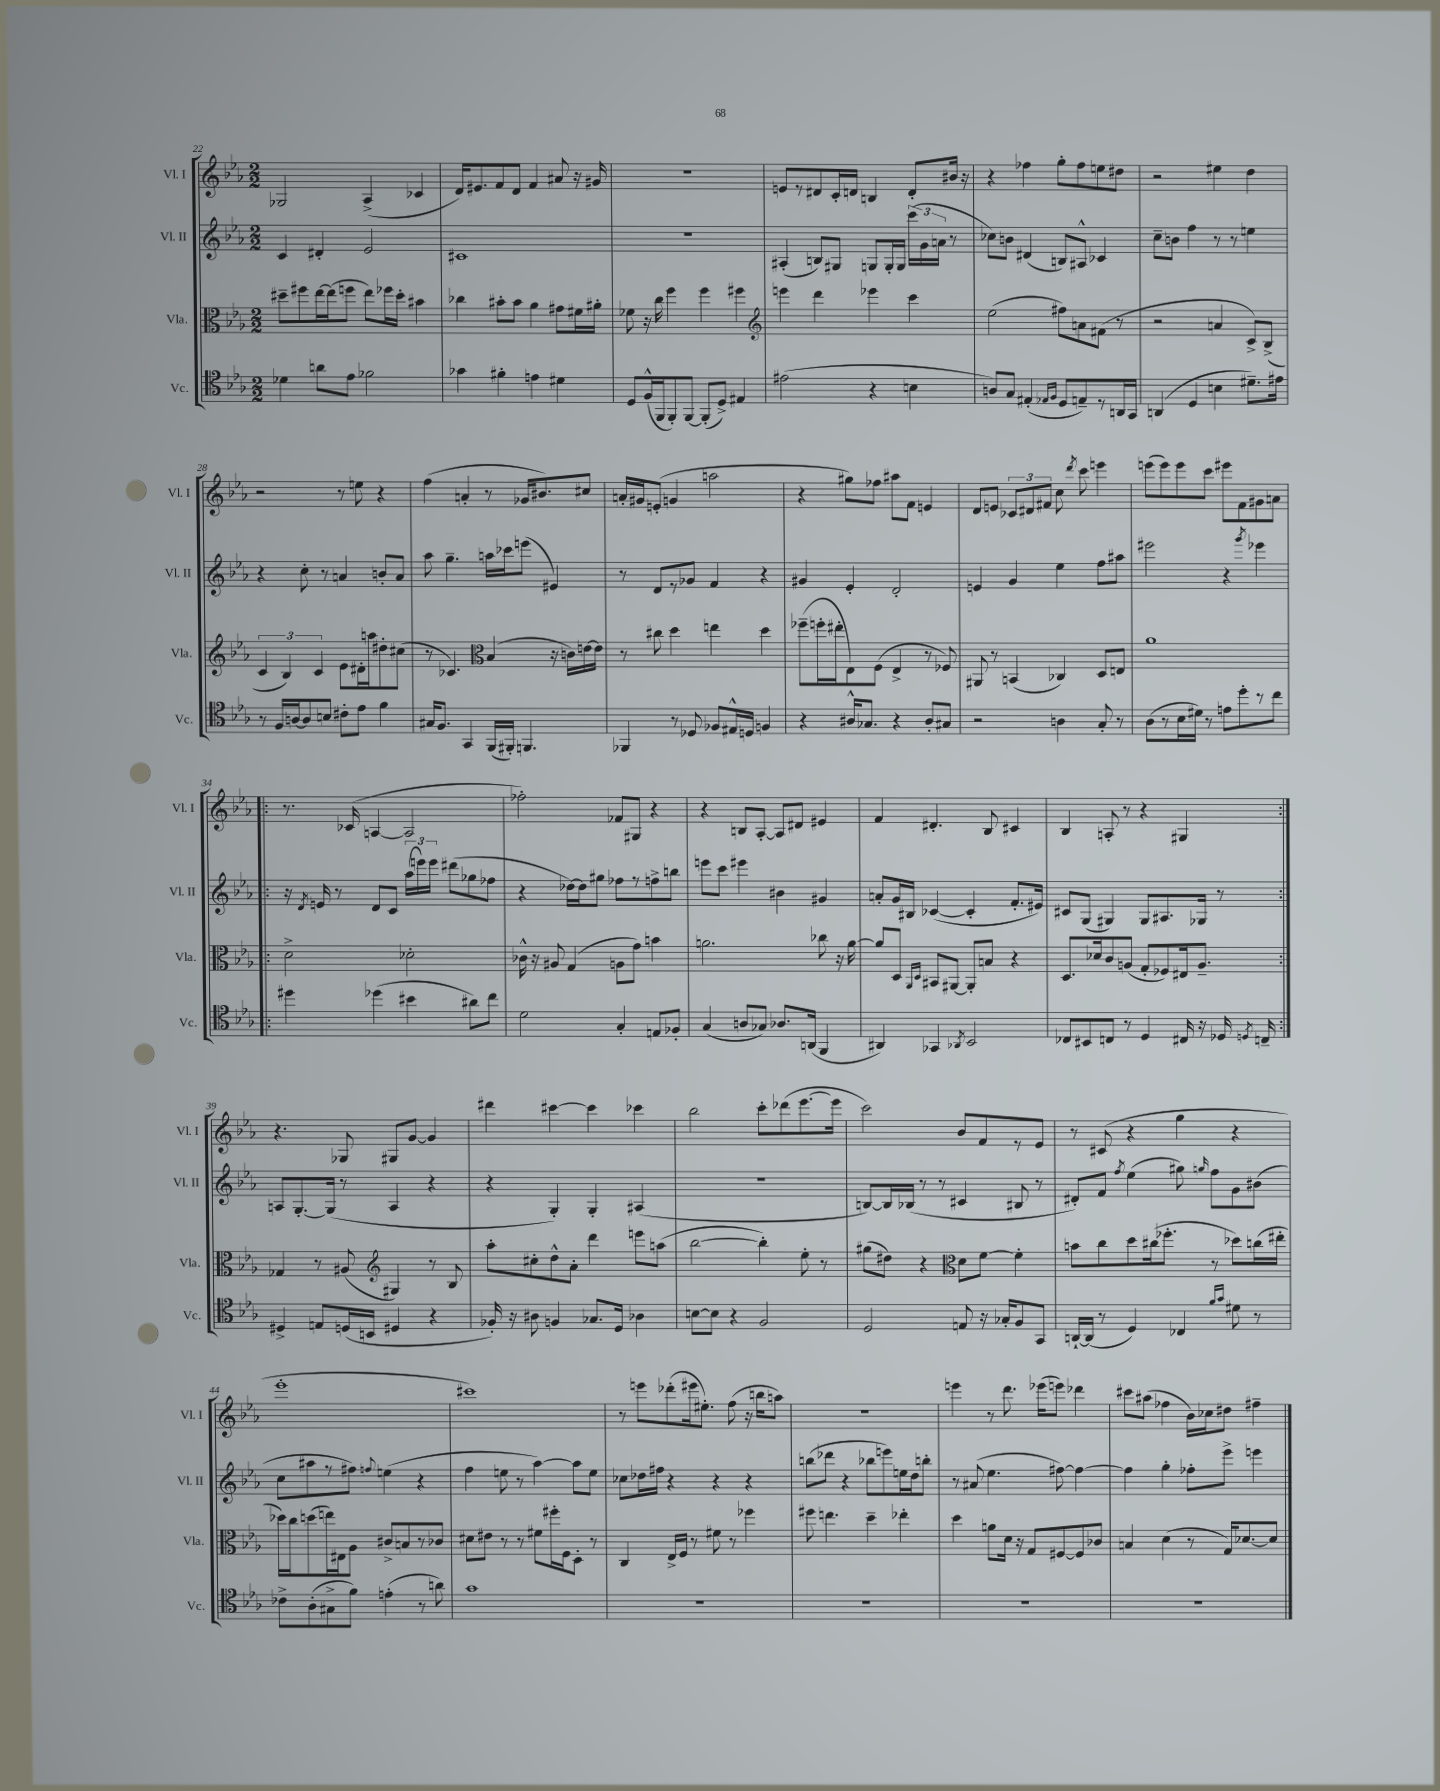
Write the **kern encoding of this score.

**kern	**kern	**kern	**kern
*staff4	*staff3	*staff2	*staff1
*clefC4	*clefC3	*clefG2	*clefG2
*k[b-e-a-]	*k[b-e-a-]	*k[b-e-a-]	*k[b-e-a-]
*M2/2	*M2/2	*M2/2	*M2/2
4d-	8dd#~	4c	2G-
.	8ff#	.	.
8a	[16ee-	4d#'	.
.	(16ee-]	.	.
8e-	8ff	.	.
2f-	8ee-)	2e-	(4A-^
.	16ff-	.	.
.	16dd#'	.	.
.	4b#	.	4c-
=	=	=	=
4g-	4cc-	1c#	16d)
.	.	.	8.e#
4f#'	8b#'	.	8f
.	8b#	.	8d
4e	4a-	.	4f
4d#	8g#	.	8a#
.	16f#	.	16r
.	16a#'	.	16g#
=	=	=	=
8D	8f-	1r	1r
(16F^^	16r	.	.
16FF	16cc	.	.
8FF')	4ff	.	.
[8FF	.	.	.
(8FF']	4ff	.	.
8D^)	.	.	.
4E#	4ff#	.	.
=	=	=	=
*	*clefG2	*	*
(2e#	4eee	(4A#'	8e
.	.	.	8r
.	4ddd	8B)	8d#
.	.	8G#	16c'
.	.	.	16d
4r	4eee-	8G	4B
.	.	16G'	.
.	.	16G	.
4B	4ccc	(24ccc	8d'
.	.	24g	.
.	.	24a	.
.	.	8r	16b#
.	.	.	16r
=	=	=	=
8A)	(2ee-	8cc-)	4r
8G	.	8b	.
(4E#'	.	(4d#	4ff-
16qqE-	.	.	.
16qqF	.	.	.
8D	8ff#)	8B)	8gg'
8E~)	8a	8A#^^	8ff-
8r	(8f#	4c-	8ee
16AA	8r	.	8dd#
16GG	.	.	.
=	=	=	=
(4AA	2r	8cc~	2r
.	.	8b	.
4D	.	4ff	.
4B	4a	8r	4ee#
.	.	8r	.
8.d#~)	8c^)	4ee	4dd
.	(8B-^	.	.
16e#	.	.	.
=	=	=	=
8r	6c	4r	2r
16F	.	.	.
.	6B-)	.	.
[16A	.	.	.
8A]	.	8cc'	.
.	6c	.	.
8B	.	8r	.
8c#'	8e-	4a	8r
8e-	16d#'	.	8ee
.	16aa	.	.
4f	8dd#'	8b'	4r
.	(8cc#	8a	.
=	=	=	=
16G#	8r	8aa-	(4ff
8.F	.	.	.
.	4.c-)	4.gg~	.
4GG	.	.	4a'
*	*clefC3	*	*
(16FF	(4B-	16aa	8r
16FF#')	.	16ccc-	.
4.FF	.	(8eee	16g-
.	.	.	8.b#)
.	16r	4e#)	.
.	16c)	.	.
.	[16e	.	8cc#
.	16e]	.	.
=	=	=	=
4FF-	8r	8r	16a'
.	.	.	16g#
.	8cc#	8d	(8e'
8r	4dd	8r	4g
8D-	.	8g-	.
8F-	4ee	4f	2aa
16E#^^	.	.	.
16D	.	.	.
4F	4dd	4r	.
=	=	=	=
4r	(8ff-~	4g#	4r
.	16ff'	.	.
.	16ee#'	.	.
16A#^^	8E-)	4e-'	8gg#)
8.G-	.	.	.
.	(8F	.	8ff-
4r	4E-^	2d'	8aa#
.	.	.	8f
8A#'	8r	.	4e
8G#	8F-)	.	.
=	=	=	=
2r	8AA#	4e	8d
.	8r	.	8e
.	(4BB	4g	12c-
.	.	.	12d#
.	.	.	12f#
4A	4C-)	4ee-	8cc
.	.	.	8qddd
.	.	.	8ccc
8G'	8D	8ff	4eee
8r	8E	8aa#	.
=	=	=	=
(8A-	1a-	2eee#	(8eee
8r	.	.	8eee)
16B-	.	.	8eee
16d#)	.	.	.
8r	.	.	8ccc
8e	.	4r	8eee#
8dd'	.	.	8f
.	.	8qggg	.
8r	.	4eee-	8g#
8cc	.	.	8a
=!|:	=!|:	=!|:	=!|:
4dd#	2d^	16r	8.r
.	.	8qd	.
.	.	16e	.
.	.	8r	.
.	.	.	(16c-
(4dd-	.	8d	[4A
.	.	8c	.
4b#	2d-'	(24aa-	2A]
.	.	24eee)	.
.	.	24eee	.
.	.	(8ddd#	.
8a#)	.	8gg-	.
8cc	.	8ff-	.
=	=	=	=
2d	16c-^^	4r	2ff-')
.	16r	.	.
.	8A#	.	.
.	(4G	[16dd-)	.
.	.	16dd-]	.
.	.	8gg#	.
4G'	8A	8ff-	8f-
.	8g)	8r	8G#
8E	4b	8ff^	4r
8F-'	.	8bb	.
=	=	=	=
(4G	2.a	8eee	4r
.	.	8ccc	.
8A	.	4eee#	8B
8G-)	.	.	[8A-'
8.A-	.	4b#	8A-]
.	.	.	8d#
(16AA	.	.	.
4FF	8cc-	4g#	4e#
.	16r	.	.
.	[16a	.	.
=	=	=	=
4AA#)	8a]	8a'	4f
.	8D	16g	.
.	.	16B#	.
.	16qqAA-	.	.
.	16qqD	.	.
4GG-	8BB#	([4c-	4.d#'
.	[8AA#	.	.
8qAA-	.	.	.
2BB-	8AA#']	4c-']	.
.	8B	.	8B-
.	4r	8.f'	4c#
.	.	16e#)	.
=	=	=	=
8C-	8.D	8c#	4B-
8BB#	.	(8G	.
.	16d-	.	.
8C	8c	4G#)	8A'
8r	(8A	.	8r
4D	8G'	8G#	4r
.	8F-)	8.A#	.
16C#	16E#	.	4G#
16r	8.A~	16G-	.
16D-	.	8r	.
8qD	.	.	.
16C~	.	.	.
=:|!	=:|!	=:|!	=:|!
4D#^	4G-	8A	4.r
.	.	[8.G'	.
8E	8r	.	.
.	.	(16G]	.
(16D	(8A#	8r	8G-
16BB	.	.	.
*	*clefG2	*	*
4D#	4G#)	4A	8G#
.	.	.	[8g
4r	8r	4r	4g]
.	8B-	.	.
=	=	=	=
16F-')	8aa-'	4r	4ddd#
16r	.	.	.
8A#	8cc#'	.	.
4F	8dd^^	4G')	[4ccc#
.	8a-'	.	.
8.G-	4ddd	4G'	4ccc#]
16D	.	.	.
4A-	8eee	(4A#	4ccc-
.	(8aa	.	.
=	=	=	=
[8B	[2bb-	1r	2bb-
8B]	.	.	.
4r	.	.	.
2F	4bb-'])	.	8ccc'
.	.	.	(8ddd-
.	8ee-'	.	[8.eee-
.	8r	.	.
.	.	.	16eee-]
=	=	=	=
2D	(8gg#	[8B)	2ccc)
.	8dd#)	16B]	.
.	.	(16B-	.
.	4r	8r	.
.	.	8r	.
*	*clefC3	*	*
8E	8d	4c#	8b-
16r	[8f	.	8f
16G-'	.	.	.
8F	4f']	8B#	8r
8GG	.	8r	8e-
=	=	=	=
[16AA`	8b	8d#')	8r
(16AA]	.	.	.
8r	8cc	8f	(8c#
.	.	8qff	.
4D)	8dd	(4ee-	4r
.	(16cc#	.	.
.	8.ff-'	.	.
4C-	.	8gg#)	4gg
.	.	16qqgg	.
.	8r	8ff	.
16qqf	.	.	.
16qqg	.	.	.
8d#	8dd-)	8g	4r
8r	(16cc	(8b#	.
.	16ee#'	.	.
=	=	=	=
8c-^	16dd-)	8cc	1eee-'
.	16cc	.	.
(8A-'	(8dd	8aa#	.
8G#^	16ee)	8r	.
.	16E#	.	.
8f)	8A-	8ff#)	.
.	.	8qqff	.
(4e'	8c#^	(4ee	.
.	8B	.	.
8r	8r	4r	.
8a)	8c-	.	.
=	=	=	=
1g	8d#	4ff	1ccc#)
.	8e#	.	.
.	8r	8ee	.
.	8r	8r	.
.	8f#	[4aa-)	.
.	16ff#'	.	.
.	16F	.	.
.	8D'	8aa-]	.
.	8r	8ee	.
=	=	=	=
1r	4C	8cc-	8r
.	.	16dd-	8eee
.	.	16ff#	.
.	16E-^	4r	(8ddd-'
.	16F	.	.
.	8r	.	16eee#
.	.	.	8.ee#')
.	8f#	4r	.
.	8r	.	(8ff
.	4ff-	4r	16r
.	.	.	16bb
.	.	.	8aa)
=	=	=	=
1r	8ff#	(8bb	1r
.	4.ee	8ddd-	.
.	.	4r	.
.	4dd~	8bb-	.
.	.	8eee)	.
.	4ee-'	16ee	.
.	.	16dd	.
.	.	8bb'	.
=	=	=	=
1r	4dd	8r	4eee
.	.	(8a#	.
.	8a	4.ee-	8r
.	16d	.	8.ddd
.	16r	.	.
.	8G	.	.
.	.	.	(16eee-
.	[8F#	[8ff#)	8eee)
.	8F#]	4ff#_	4ddd-
.	8c-	.	.
=	=	=	=
1r	4B	4ff#]	8ccc#
.	.	.	(8aa#
.	(4d	4gg'	4ff-
.	8r	8ff-'	16b-)
.	.	.	16cc-
.	16G)	8eee-^	8dd#
.	[8.d-	.	.
.	.	4eee	4ff#~
.	8d-]	.	.
==	==	==	==
*-	*-	*-	*-
